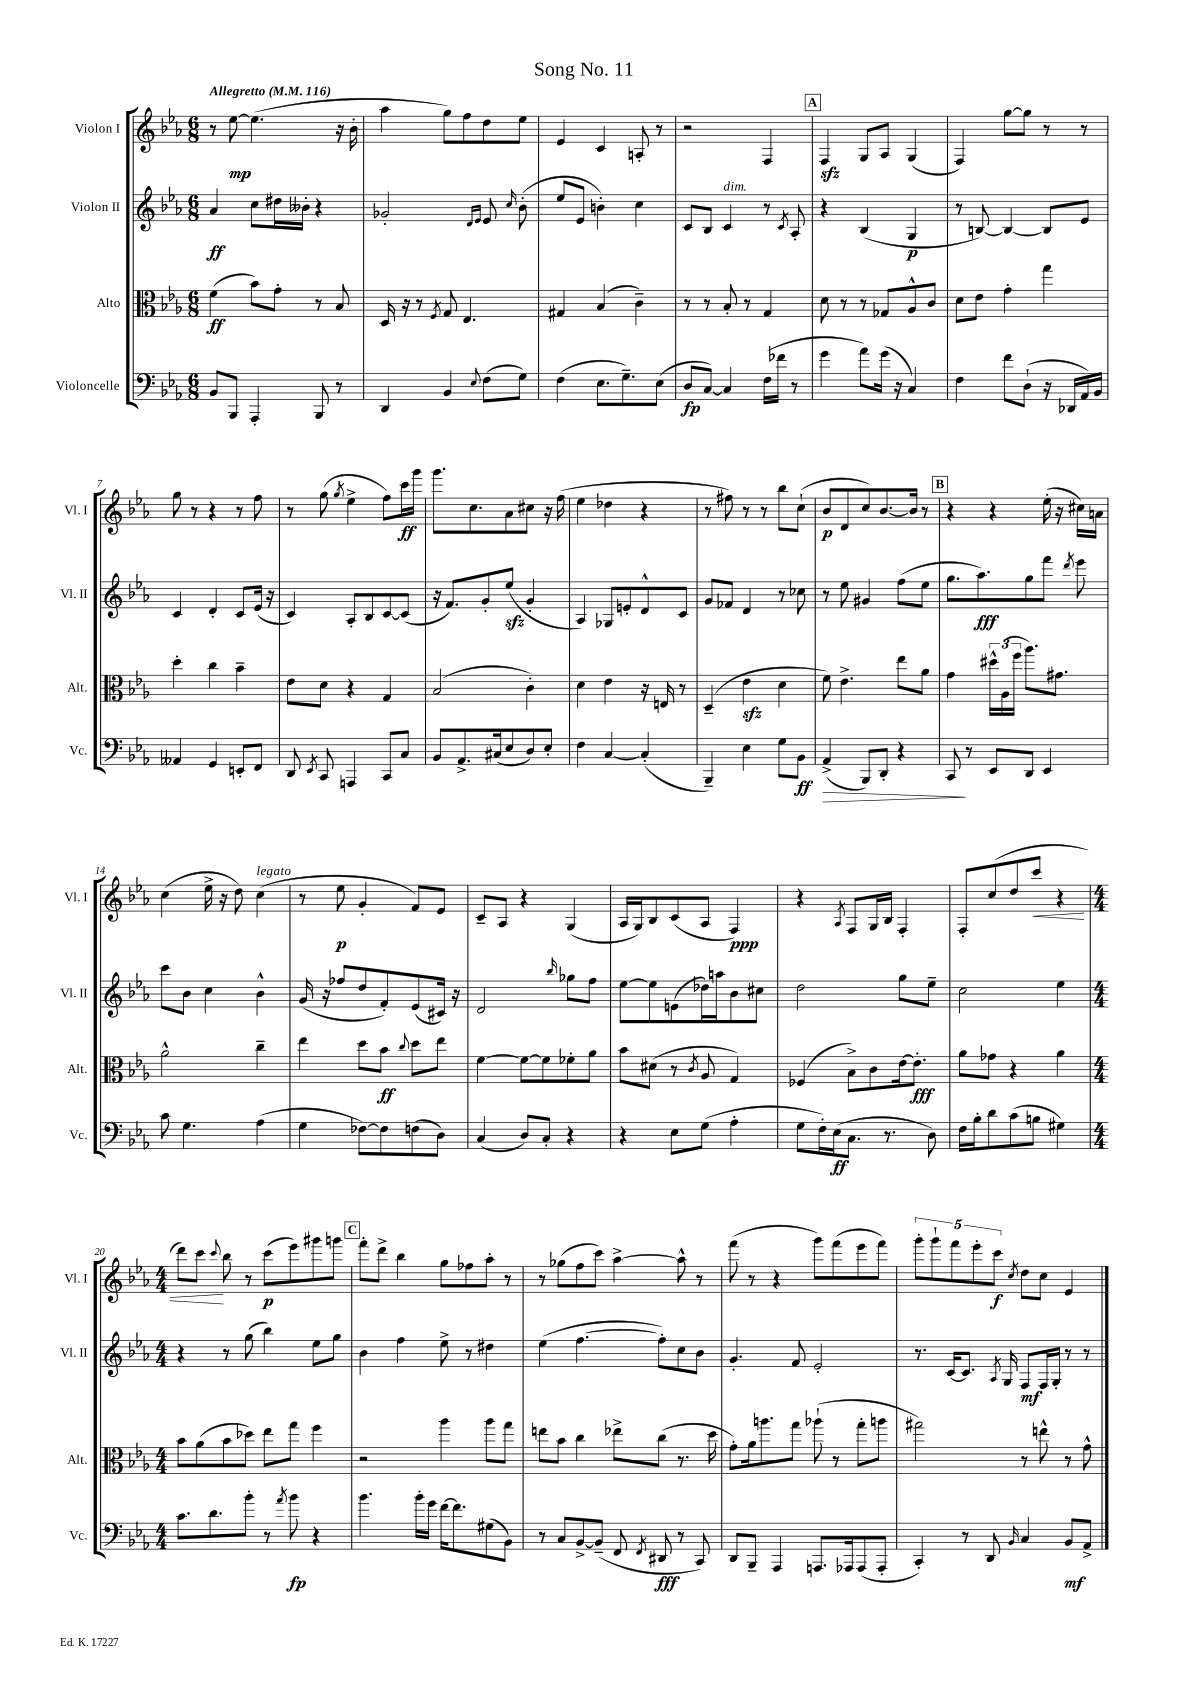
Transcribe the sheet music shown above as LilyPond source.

\header { title = "Song No. 11" }
<<
\new StaffGroup <<
\new Staff = "s0" \with { instrumentName = "Violon I" shortInstrumentName = "Vl. I" } {
    \clef treble \key ees \major \numericTimeSignature \time 6/8 \tempo "Allegretto" 4 = 116
    \autoBeamOff r8 ees''8~\mp ees''4.( r16 bes'16-. |
    aes''4 g''8[) f''8 d''8 ees''8] |
    ees'4 c'4 a8-. r8 |
    r2 f4 |
    \mark \markup { \box "A" } f4\sfz g8[ aes8] g4( |
    f4) g''8[~ g''8] r8 r8 |
    g''8 r8 r4 r8 f''8 |
    r8 g''8( \acciaccatura { g''8 } ees''4-> f''8[) c'''16\ff g'''16] |
    g'''8.[ c''8. aes'8 cis''8] r16 f''16( |
    ees''4 des''4 r4 |
    r8 fis''8) r8 r8 bes''8[ c''8]-!( |
    bes'8[\p d'8 c''8) bes'8.~ bes'16] r8 |
    \mark \markup { \box "B" } r4 r4 ees''16-.( r16 cis''16[) a'16] |
    c''4( ees''16-> r16 d''8) c''4^\markup { \italic "legato" }( |
    r8 ees''8\p g'4-. f'8[) ees'8] |
    c'8[-- aes8] r4 g4( |
    aes16[ g16) bes8 c'8( aes8] f4\ppp) |
    r4 \acciaccatura { aes8 } f8[ g16 bes16] f4-. |
    f8[-. c''8( d''8 c'''8]\< r4 |
    \numericTimeSignature \time 4/4 d'''8[) c'''8]\! \appoggiatura { c'''8 } bes''8 r8 c'''8[\p( ees'''8) gis'''8 g'''8] |
    \mark \markup { \box "C" } f'''8[-. d'''8]-> bes''4 g''8[ fes''8 aes''8]-. r8 |
    r8 ges''8[( f''8 c'''8]) aes''4~-> aes''8-^ r8 |
    f'''8( r8 r4 g'''8[) f'''8( ees'''8 f'''8]) |
    \tuplet 5/4 { g'''8[-. g'''8-! f'''8 ees'''8-. c'''8]\f } \acciaccatura { c''8 } d''8[ c''8] ees'4 \bar "|." |
}
\new Staff = "s1" \with { instrumentName = "Violon II" shortInstrumentName = "Vl. II" } {
    \clef treble \key ees \major \numericTimeSignature \time 6/8
    \autoBeamOff aes'4\ff c''8[ dis''16 beses'16]-. r4 |
    ges'2-. \grace { d'16[ ees'16] } ees'8 \grace { c''16 } bes'8-.( |
    ees''8[ ees'8] b'4-.) c''4 |
    c'8[ bes8] c'4^\markup { \italic "dim." } r8 \acciaccatura { c'8 } aes8-. |
    \mark \markup { \box "A" } r4 bes4( g4\p |
    r8 b8~) b4~ b8[ ees'8] |
    c'4 d'4-. c'8[ ees'16]( r16 |
    c'4) aes8[-. bes8 c'8~ c'8]( |
    r16 f'8.[) g'8-. ees''8]\sfz( g'4-. |
    aes4) ges8[ e'8-. d'8-^ c'8] |
    g'8[ fes'8] d'4 r8 ces''8 |
    r8 ees''8 gis'4 f''8[( ees''8] |
    \mark \markup { \box "B" } g''8.[ aes''8.\fff) g''8 f'''8] \acciaccatura { d'''8 } ees'''8 |
    c'''8[ bes'8] c''4 bes'4-^ |
    g'16( r16 fes''8[ d''8 f'8-.) ees'8( cis'16]) r16 |
    d'2 \grace { bes''16 } ges''8[ f''8] |
    ees''8[~ ees''8 e'8( des''16) a''16 bes'8 cis''8] |
    d''2 g''8[ ees''8]-- |
    c''2 ees''4 |
    \numericTimeSignature \time 4/4 r4 r8 g''8( bes''4) ees''8[ g''8] |
    \mark \markup { \box "C" } bes'4 f''4 ees''8-> r8 dis''4 |
    ees''4( f''4.~ f''8[-.) c''8 bes'8] |
    g'4.-. f'8 ees'2-. |
    r8. c'16[~ c'8.] \acciaccatura { aes8 } g16 f8[\mf f16 g16]-. r8 r8 \bar "|." |
}
\new Staff = "s2" \with { instrumentName = "Alto" shortInstrumentName = "Alt." } {
    \clef alto \key ees \major \numericTimeSignature \time 6/8
    \autoBeamOff f'4\ff( bes'8[) g'8]-. r8 bes8 |
    d16 r16 r8 \acciaccatura { f8 } g8 ees4. |
    gis4 bes4( c'4--) |
    r8 r8 bes8-. r8 g4 |
    \mark \markup { \box "A" } d'8 r8 r8 ges8[ aes8-^ c'8] |
    d'8[ ees'8] g'4-. g''4 |
    d''4-. c''4 bes'4-- |
    ees'8[ d'8] r4 g4 |
    bes2( c'4-.) |
    d'4 ees'4 r16 e16 r8 |
    d4--( ees'4\sfz d'4 |
    f'8) ees'4.-> ees''8[ aes'8] |
    \mark \markup { \box "B" } g'4 \tuplet 3/2 { dis''16[-^ aes16( f''16] } aes''8.[) gis'8.] |
    aes'2-^ c''4-- |
    ees''4 d''8[ bes'8]\ff \appoggiatura { c''8 } d''8[ ees''8] |
    f'4~ f'8[~ f'8 fes'8-. aes'8] |
    bes'8[ dis'8]( r8 \acciaccatura { c'8 } aes8 g4) |
    fes4( bes8[->) c'8 ees'16~ ees'8.]-.\fff |
    aes'8[ ges'8] r4 aes'4 |
    \numericTimeSignature \time 4/4 bes'8[ aes'8( bes'8 des''8]) ees''8[ g''8] f''4 |
    \mark \markup { \box "C" } r2 aes''4 aes''8[ g''8] |
    e''8[ bes'8] c''4 ees''8[-> c''8]( r8. d''16 |
    g'8[-.) aes'16 a''8. g''8] aes''8-!( r8 g''8[-. a''8] |
    gis''2) r8 e''8-^ r8 g'8-^ \bar "|." |
}
\new Staff = "s3" \with { instrumentName = "Violoncelle" shortInstrumentName = "Vc." } {
    \clef bass \key ees \major \numericTimeSignature \time 6/8
    \autoBeamOff bes,8[ bes,,8] aes,,4-. bes,,8 r8 |
    d,4 bes,4 \appoggiatura { ees8 } f8[( g8]) |
    f4( ees8.[ g8.--) ees8]( |
    d8[\fp c8]~) c4 f16[( fes'16] r8 |
    \mark \markup { \box "A" } g'4 aes'8[) g'16]( r16 c4) |
    f4 f'8[ d8]-!( r16 des,16[ aes,16) bes,16] |
    aeses,4 g,4 e,8[-. f,8] |
    d,8 \acciaccatura { ees,8 } c,8 a,,4 c,8[ c8] |
    bes,8[ aes,8.-> cis16( ees8 d8) ees8]-. |
    f4 c4~ c4-.( |
    bes,,4--) ees4 g8[ bes,8]\ff |
    aes,4->\>( bes,,8[) d,8]-. r4 |
    \mark \markup { \box "B" } c,8\! r8 ees,8[ d,8] ees,4 |
    c'8 g4. aes4( |
    g4 fes8[~) fes8 f8( d8]) |
    c4( d8[) c8]-. r4 |
    r4 ees8[ g8]( aes4-. |
    g8[ f16-.) ees16\ff( c8.] r8. d8) |
    f16[ bes16-. d'8 c'8( b8] gis4) |
    \numericTimeSignature \time 4/4 c'8.[ d'8. bes'8]-. r8 \acciaccatura { aes'8 } bes'8\fp r4 |
    \mark \markup { \box "C" } bes'4. bes'16[-. g'16] f'16[~ f'8. gis8( bes,8]) |
    r8 c8[ bes,8~-> bes,8]--( f,8 \acciaccatura { f,8 } dis,8\fff r8 c,8) |
    d,8[ bes,,8]-- aes,,4 a,,8.[ aes,,16 aes,,8( aes,,8]-. |
    c,4-.) r8 d,8 \grace { bes,16 } c4 bes,8[\mf aes,8]-> \bar "|." |
}
>>
>>
